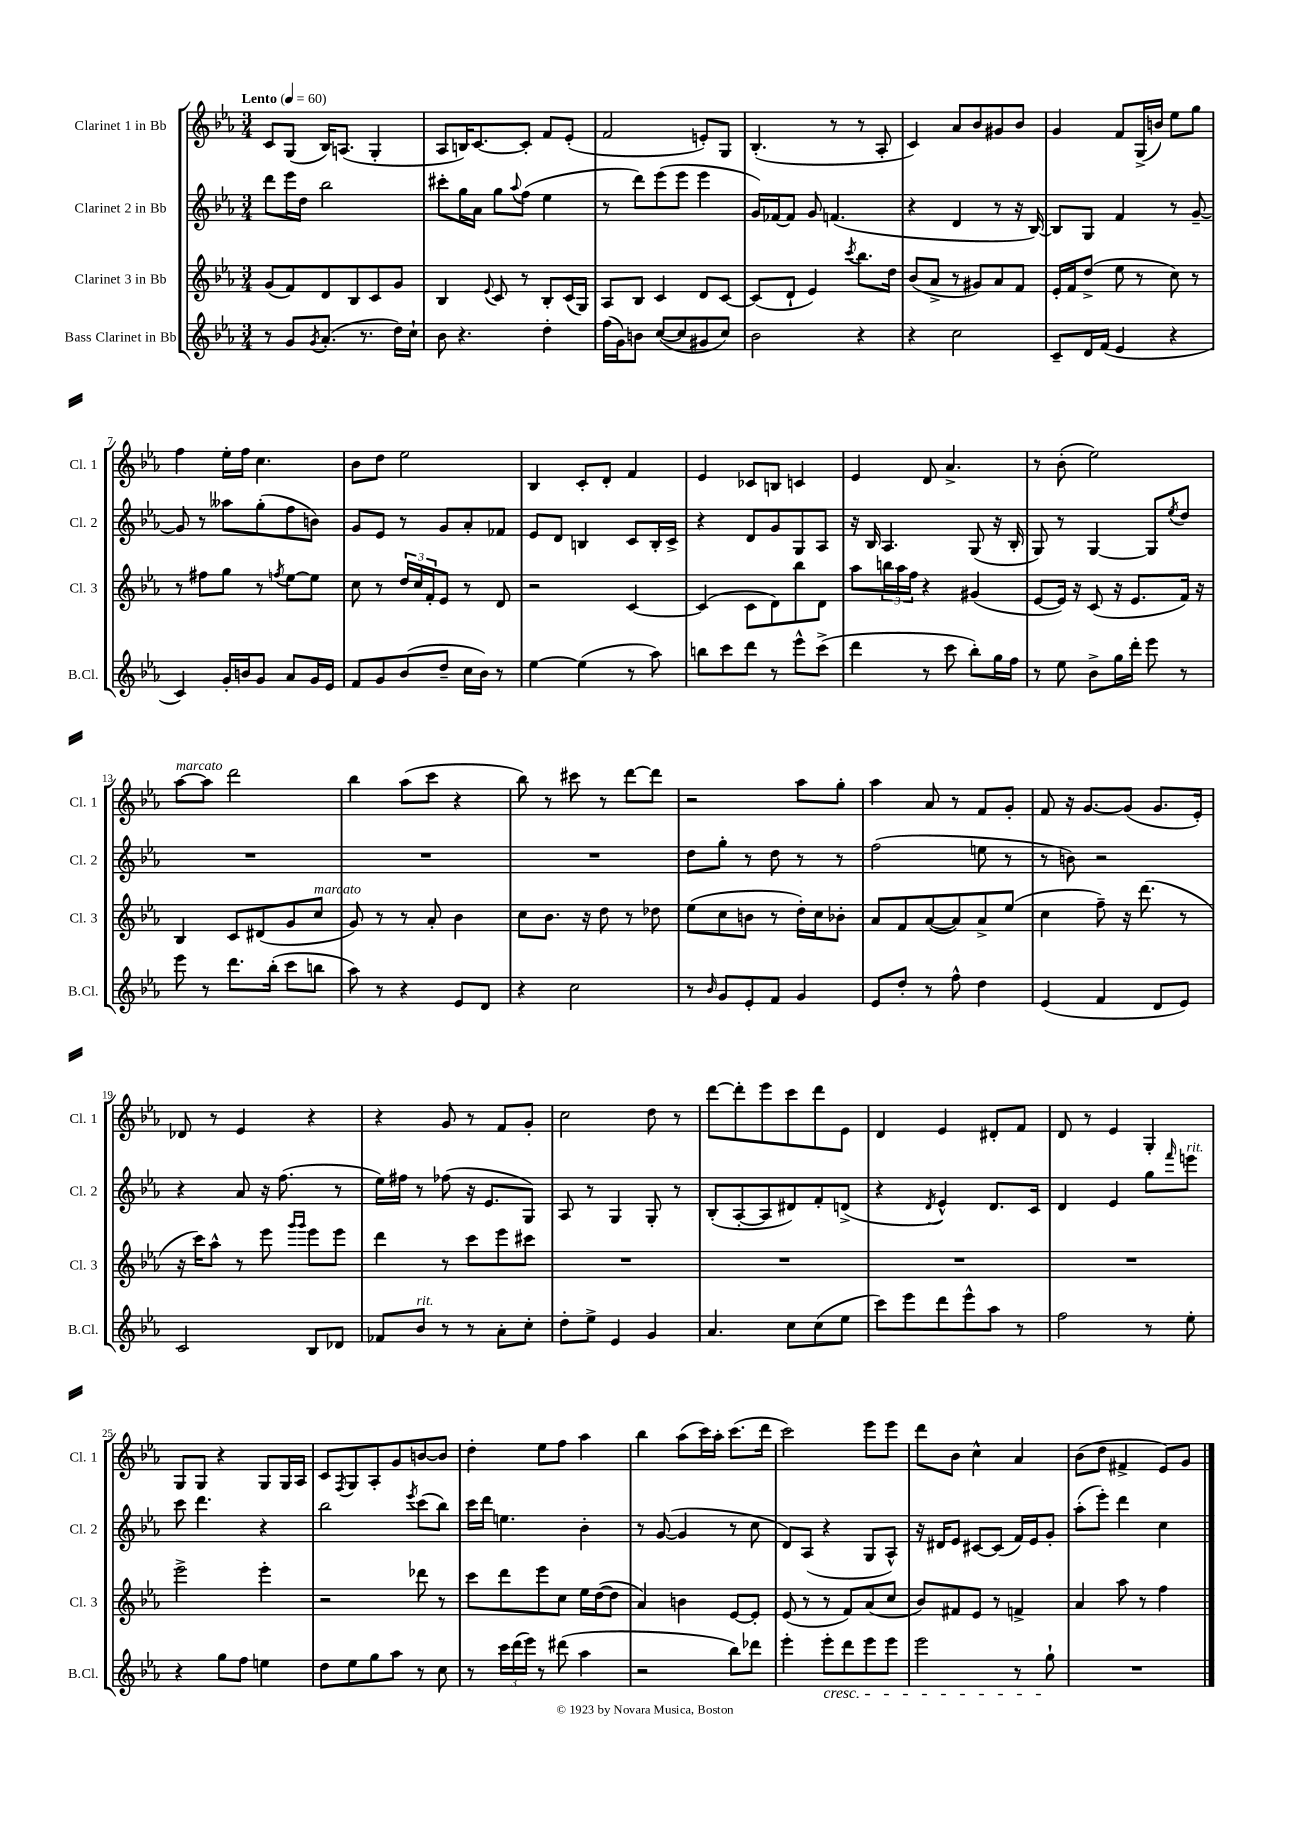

**kern	**kern	**kern	**kern
*staff4	*staff3	*staff2	*staff1
*clefG2	*clefG2	*clefG2	*clefG2
*k[b-e-a-]	*k[b-e-a-]	*k[b-e-a-]	*k[b-e-a-]
*M3/4	*M3/4	*M3/4	*M3/4
*MM60	*MM60	*MM60	*MM60
8r	(8g	8ddd	8c
8g	8f)	16eee-	(8G
.	.	16dd	.
8qg	.	.	.
(8.a-'	8d	2bb-	16B-)
.	.	.	(8.A
.	8B-	.	.
8.r	.	.	.
.	8c	.	4G'
16dd)	8g	.	.
16cc`	.	.	.
=	=	=	=
8b-	4B-	8ccc#'	8A-
4.r	.	16gg	16B)
.	.	16a-	[8.c
.	8qqe-	.	.
.	8c	8gg	.
.	.	8qqaa-	.
.	8r	(8ff	8c']
4dd'	8B-'	4ee-	8f
.	(16c	.	(8e-'
.	16G)	.	.
=	=	=	=
(16ff	8A-	8r	2f
16g)	.	.	.
8b	8B-	8ddd)	.
([8cc	4c	(8eee-	.
8cc]	.	8eee-	.
8g#	8d	4eee-	8e')
8cc)	[8c	.	8G
=	=	=	=
2b-	(8c]	16g)	(4.B-'
.	.	[16f-	.
.	8d`	8f-]	.
.	4e-)	8g	.
.	.	(4.f	8r
.	8qccc	.	.
4r	8.bb-	.	8r
.	.	.	8A-'
.	16dd	.	.
=	=	=	=
4r	(8b-	4r	4c)
.	8a-^	.	.
2cc	8r	4d	8a-
.	8g#)	.	8b-
.	8a-	8r	8g#
.	8f	16r	8b-
.	.	[16B-)	.
=	=	=	=
8c~	16e-'	8B-]	4g
.	16f	.	.
16d	(8dd^	8G	.
(16f	.	.	.
4e-	8ee-	4f	8f
.	8r	.	(16G^
.	.	.	16b)
4r	8cc)	8r	8ee-
.	8r	[8g~	8gg
=	=	=	=
4c)	8r	8g]	4ff
.	8ff#	8r	.
16g'	8gg	8aa--	16ee-'
16b	.	.	16ff
8g	8r	(8gg'	4.cc
.	8qff	.	.
8a-	[8ee-	8ff	.
16g	8ee-]	8b)	.
16e-	.	.	.
=	=	=	=
8f	8cc	8g	8b-
8g	8r	8e-	8dd
(8b-	24dd	8r	2ee-
.	24cc	.	.
.	24f'	.	.
8dd~	8e-	8g	.
16cc	8r	8a-'	.
16b-)	.	.	.
8r	8d	8f-	.
=	=	=	=
[4ee-	2r	8e-	4B-
.	.	8d	.
(4ee-]	.	4B	8c'
.	.	.	8d'
8r	[4c	8c	4f
8aa-)	.	16B'	.
.	.	16c^	.
=	=	=	=
8bb	(4c]	4r	4e-
8ccc	.	.	.
8ddd	8c	8d	8c-
8r	8d)	8g	8B
8eee-^^	8bb-	8G	4c
(8ccc^	8d	8A-	.
=	=	=	=
4ddd	8aa-	16r	4e-
.	.	16B-	.
.	24bb	4.A-	.
.	24aa-	.	.
.	24ff	.	.
8r	4r	.	8d
8ccc	.	.	4.a-^
8bb-')	(4g#	(8G	.
16gg	.	16r	.
16ff	.	16B-'	.
=	=	=	=
8r	[8e-	8G)	8r
8ee-	16e-])	8r	(8b-'
.	16r	.	.
8b-^	(8c	[4G	2ee-)
16gg	16r	.	.
16ddd'	8.e-	.	.
8eee-	.	8G]	.
.	.	8qee-	.
8r	16f)	8dd	.
.	16r	.	.
=	=	=	=
8eee-	4B-	2.r	[8aa-
8r	.	.	8aa-]
8.ddd	8c	.	2ddd
.	(8d#	.	.
(16bb-'	.	.	.
8ccc	8g	.	.
8bb	8cc	.	.
=	=	=	=
8aa-)	8g)	2.r	4bb-
8r	8r	.	.
4r	8r	.	(8aa-
.	8a-'	.	8ccc
8e-	4b-	.	4r
8d	.	.	.
=	=	=	=
4r	8cc	2.r	8bb-)
.	8.b-	.	8r
2cc	.	.	8ccc#
.	16r	.	.
.	8dd	.	8r
.	8r	.	[8ddd
.	8dd-	.	8ddd]
=	=	=	=
8r	(8ee-	8dd	2r
16qqb-	.	.	.
8g	8cc	8gg'	.
8e-'	8b	8r	.
8f	8r	8dd	.
4g	16dd')	8r	8aa-
.	16cc	.	.
.	8b-'	8r	8gg'
=	=	=	=
8e-	8a-	(2ff	4aa-
8dd'	8f	.	.
8r	([8a-	.	8a-
8ff^^	8a-])	.	8r
4dd	8a-^	8ee	8f
.	(8ee-	8r	8g'
=	=	=	=
(4e-	4cc	8r	8f
.	.	8b)	16r
.	.	.	[8.g
4f	8ff~)	2r	.
.	16r	.	(8g]
.	(8.ddd	.	.
8d	.	.	8.g
8e-)	8r	.	.
.	.	.	16e-')
=	=	=	=
2c	16r	4r	8d-
.	16ccc)	.	.
.	8aa-^^	.	8r
.	8r	8a-	4e-
.	8eee-	16r	.
.	.	(8.ff	.
.	16qqggg	.	.
.	16qqggg	.	.
8B-	8eee-	.	4r
8d-	8eee-	8r	.
=	=	=	=
8f-	4ddd	16ee-)	4r
.	.	16ff#	.
8b-	.	8r	.
8r	8r	(8ff-	8g
8r	8ccc	16r	8r
.	.	8.e-	.
8a-'	8eee-	.	8f
8cc'	8ccc#	8G)	8g'
=	=	=	=
8dd'	2.r	8A-	2cc
8ee-^	.	8r	.
4e-	.	4G	.
4g	.	8G'	8dd
.	.	8r	8r
=	=	=	=
4.a-	2.r	(8B-'	[8ddd
.	.	[8A-'	8ddd']
.	.	8A-]	8eee-
8cc	.	8d#)	8ccc
(8cc	.	8f'	8ddd
8ee-	.	(8d^	8e-
=	=	=	=
8ccc)	2.r	4r	4d
8eee-	.	.	.
.	.	8qd	.
8ddd	.	4e-^^)	4e-
8eee-^^	.	.	.
8aa-	.	8.d	8d#'
8r	.	.	8f
.	.	16c	.
=	=	=	=
2ff	2.r	4d	8d
.	.	.	8r
.	.	4e-	4e-
8r	.	8gg	4G'
.	.	16qqfff	.
8ee-'	.	8eee	.
=	=	=	=
4r	2eee-^	8ccc	8G
.	.	4.ddd	8G
8gg	.	.	4r
8ff	.	.	.
4ee	4eee-'	4r	8G
.	.	.	16G
.	.	.	16A-
=	=	=	=
8dd	2r	2bb-	8c
.	.	.	8qF
8ee-	.	.	8G
8gg	.	.	8A-'
8aa-	.	.	8g
.	.	8qeee-	.
8r	8ddd-	(8ccc	[8b
8cc	8r	8bb-)	8b]
=	=	=	=
8r	8ccc	16ccc	4dd'
.	.	16ddd	.
24ccc	8ddd	4.ee	.
(24ddd	.	.	.
24eee-)	.	.	.
8r	8eee-	.	8ee-
(8ddd#	8cc	.	8ff
4aa-	16ee-	4b-'	4aa-
.	([16dd	.	.
.	8dd]	.	.
=	=	=	=
2r	4a-)	8r	4bb-
.	.	([8g	.
.	4b	4g]	(8aa-
.	.	.	16ccc)
.	.	.	16aa-'
8bb-)	[8e-	8r	(8.ccc
8ddd-	8e-']	8cc	.
.	.	.	16ddd
=	=	=	=
4eee-'	(8e-	8d)	2ccc)
.	8r	(8A-	.
8eee-'	8r	4r	.
8ddd	8f)	.	.
8eee-	(8a-	8G	8eee-
8eee-	8cc	8A-^^)	8eee-
=	=	=	=
2eee-	8b-)	16r	8ddd
.	.	16d#	.
.	8f#	8e-	8b-
.	8e-	[8c#	4cc^^
.	8r	(8c#]	.
8r	4f^	16f)	4a-
.	.	16e-	.
8gg`	.	8g'	.
=	=	=	=
2.r	4a-	(8aa-'	(8b-
.	.	8eee-')	8dd
.	8aa-	4ddd	4f#^
.	8r	.	.
.	4ff	4cc	8e-)
.	.	.	8g
==	==	==	==
*-	*-	*-	*-
